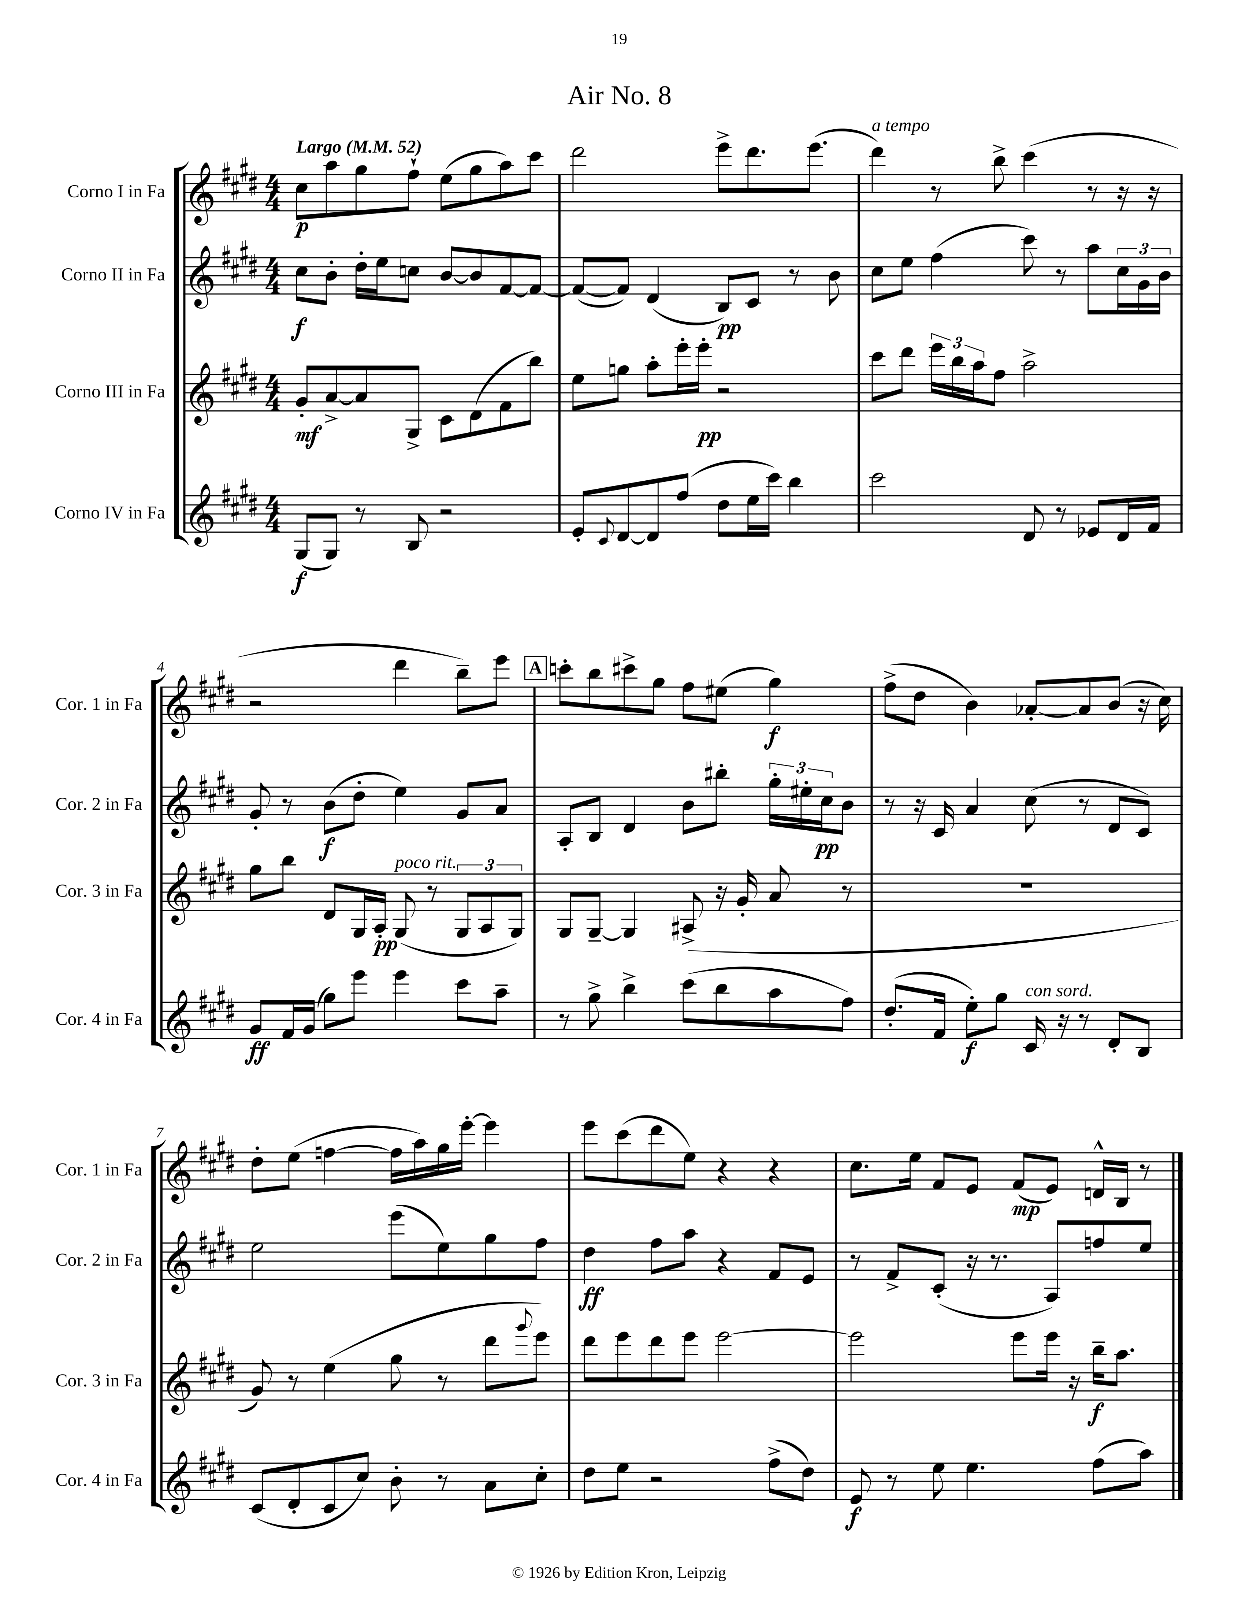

**kern	**dynam	**kern	**dynam	**kern	**dynam	**kern	**dynam
*part4	*part4	*part3	*part3	*part2	*part2	*part1	*part1
*staff4	*staff4	*staff3	*staff3	*staff2	*staff2	*staff1	*staff1
*I"Corno IV in Fa	*	*I"Corno III in Fa	*	*I"Corno II in Fa	*	*I"Corno I in Fa	*
*I'Cor. 4 in Fa	*	*I'Cor. 3 in Fa	*	*I'Cor. 2 in Fa	*	*I'Cor. 1 in Fa	*
*clefG2	*	*clefG2	*	*clefG2	*	*clefG2	*
*k[f#c#g#d#]	*	*k[f#c#g#d#]	*	*k[f#c#g#d#]	*	*k[f#c#g#d#]	*
*M4/4	*	*M4/4	*	*M4/4	*	*M4/4	*
*MM52	*	*MM52	*	*MM52	*	*MM52	*
=1	=1	=1	=1	=1	=1	=1	=1
!	!	!	!	!	!	!LO:TX:a:B:t=Largo	!
(8G#/L	f	8g#'/L	mf	8cc#\L	f	8cc#\L	p
8G#/J)	.	[8a^/	.	8b'\J	.	8aa\	.
8r	.	8a/]	.	16dd#'\LL	.	8gg#\	.
.	.	.	.	16ee\J	.	.	.
8B/	.	8G#^/J	.	8ccn\J	.	8ff#`\J	.
2r	.	8c#\L	.	[8b/L	.	(8ee\L	.
.	.	(8d#\	.	8b/]	.	8gg#\	.
.	.	8f#\	.	[8f#/	.	8aa\)	.
.	.	8bb\J)	.	8f#/J_	.	8ccc#\J	.
=2	=2	=2	=2	=2	=2	=2	=2
8e'/L	.	8ee\L	.	(8f#/L_	.	2ddd#\	.
8qqc#/	.	.	.	.	.	.	.
[8d#/	.	8ggn\J	.	8f#/J])	.	.	.
8d#/]	.	8aa'\L	.	(4d#/	.	.	.
(8ff#/J	.	16eee'\L	.	.	.	.	.
.	.	16eee'\JJ	pp	.	.	.	.
8dd#\L	.	2r	.	8B/L)	pp	8eee^\L	.
16ee\L	.	.	.	8c#/J	.	8.ddd#\	.
16ccc#\JJ)	.	.	.	.	.	.	.
4bb\	.	.	.	8r	.	.	.
.	.	.	.	.	.	(8.eee\J	.
.	.	.	.	8b\	.	.	.
=3	=3	=3	=3	=3	=3	=3	=3
!	!	!	!	!	!	!LO:TX:a:i:t=a tempo	!
2ccc#\	.	8ccc#\L	.	8cc#\L	.	4ddd#\)	.
.	.	8ddd#\J	.	8ee\J	.	.	.
.	.	24eee\LL	.	(4ff#\	.	8r	.
.	.	24bb\	.	.	.	.	.
.	.	24aa\J	.	.	.	.	.
.	.	8ff#\J	.	.	.	8bb^\	.
8d#/	.	2aa^\	.	8ccc#\)	.	(4ccc#\	.
8r	.	.	.	8r	.	.	.
8e-X/L	.	.	.	8aa\L	.	8r	.
16d#/L	.	.	.	24cc#\L	.	16r	.
.	.	.	.	24g#\	.	.	.
16f#/JJ	.	.	.	.	.	16r	.
.	.	.	.	24b\JJ	.	.	.
!!LO:LB:g=z
=4	=4	=4	=4	=4	=4	=4	=4
8g#/L	ff	8gg#\L	.	8g#'/	.	2r	.
16f#/L	.	8bb\J	.	8r	.	.	.
(16g#/JJ	.	.	.	.	.	.	.
8gg#\L)	.	8d#/L	.	(8b\L	f	.	.
8eee\J	.	16G#/L	.	8dd#'\J	.	.	.
.	.	16A'/JJ	pp	.	.	.	.
!	!	!LO:TX:a:i:t=poco rit.	!	!	!	!	!
4eee\	.	(8G#/	.	4ee\)	.	4ddd#\	.
.	.	8r	.	.	.	.	.
8ccc#\L	.	12G#/L	.	8g#/L	.	8bb~\L)	.
.	.	12A/	.	.	.	.	.
8aa~\J	.	.	.	8a/J	.	8eee\J	.
.	.	12G#/J)	.	.	.	.	.
!!LO:REH:place=s1:t=A
=5	=5	=5	=5	=5	=5	=5	=5
8r	.	8G#/L	.	8A'/L	.	8cccn'\L	.
8gg#^\	.	[8G#~/J	.	8B/J	.	8bb\	.
4bb^\	.	4G#/]	.	4d#/	.	8ccc#X^\	.
.	.	.	.	.	.	8gg#\J	.
(8ccc#\L	.	(8A#X^/	.	8b\L	.	8ff#\L	.
8bb\	.	16r	.	8bb#X'\J	.	(8ee#X\J	.
.	.	16g#'/	.	.	.	.	.
8aa\	.	8a/	.	24gg#'\LL	.	4gg#\)	f
.	.	.	.	24ee#X'\	.	.	.
.	.	.	.	24cc#\J	pp	.	.
8ff#\J)	.	8r	.	8b\J	.	.	.
=6	=6	=6	=6	=6	=6	=6	=6
(8.dd#'/L	.	1r	.	8r	.	(8ff#^\L	.
.	.	.	.	16r	.	8dd#\J	.
16f#/Jk	.	.	.	16c#/	.	.	.
8ee'\L)	f	.	.	4a/	.	4b\)	.
8gg#\J	.	.	.	.	.	.	.
!LO:TX:a:i:t=con sord.	!	!	!	!	!	!	!
16c#/	.	.	.	(8cc#\	.	[8a-X'/L	.
16r	.	.	.	.	.	.	.
8r	.	.	.	8r	.	8a-/]	.
8d#'/L	.	.	.	8d#/L	.	(8b/J	.
8B/J	.	.	.	8c#/J)	.	16r	.
.	.	.	.	.	.	16cc#\)	.
!!LO:LB:g=z
=7	=7	=7	=7	=7	=7	=7	=7
(8c#/L	.	8g#/)	.	2ee\	.	8dd#'\L	.
8d#'/	.	8r	.	.	.	(8ee\J	.
8c#/	.	(4ee\	.	.	.	[4ffn\	.
8cc#/J)	.	.	.	.	.	.	.
8b'\	.	8gg#\	.	(8eee\L	.	16ff\LL]	.
.	.	.	.	.	.	16aa\)	.
8r	.	8r	.	8ee\)	.	16gg#\	.
.	.	.	.	.	.	[16eee'\JJ	.
8a\L	.	8ddd#\L	.	8gg#\	.	4eee\]	.
.	.	8qqggg#/	.	.	.	.	.
8cc#'\J	.	8eee\J)	.	8ff#\J	.	.	.
=8	=8	=8	=8	=8	=8	=8	=8
8dd#\L	.	8ddd#\L	.	4dd#\	ff	8eee\L	.
8ee\J	.	8eee\	.	.	.	(8ccc#\	.
2r	.	8ddd#\	.	8ff#\L	.	8ddd#\	.
.	.	8eee\J	.	8aa\J	.	8ee\J)	.
.	.	[2eee\	.	4r	.	4r	.
(8ff#^\L	.	.	.	8f#/L	.	4r	.
8dd#\J)	.	.	.	8e/J	.	.	.
=9	=9	=9	=9	=9	=9	=9	=9
8e/	f	2eee\]	.	8r	.	8.cc#\L	.
8r	.	.	.	8f#^/L	.	.	.
.	.	.	.	.	.	16ee\Jk	.
8ee\	.	.	.	(8c#'/J	.	8f#/L	.
4.ee\	.	.	.	16r	.	8e/J	.
.	.	.	.	8.r	.	.	.
.	.	8eee\L	.	.	.	(8f#/L	mp
.	.	16eee\Jk	.	8A/L)	.	8e/J)	.
.	.	16r	.	.	.	.	.
(8ff#\L	.	16bb~\KL	f	8ffn/	.	16dn^^/LL	.
.	.	8.aa\J	.	.	.	16B/JJ	.
8aa\J)	.	.	.	8ee/J	.	8r	.
==	==	==	==	==	==	==	==
*-	*-	*-	*-	*-	*-	*-	*-
